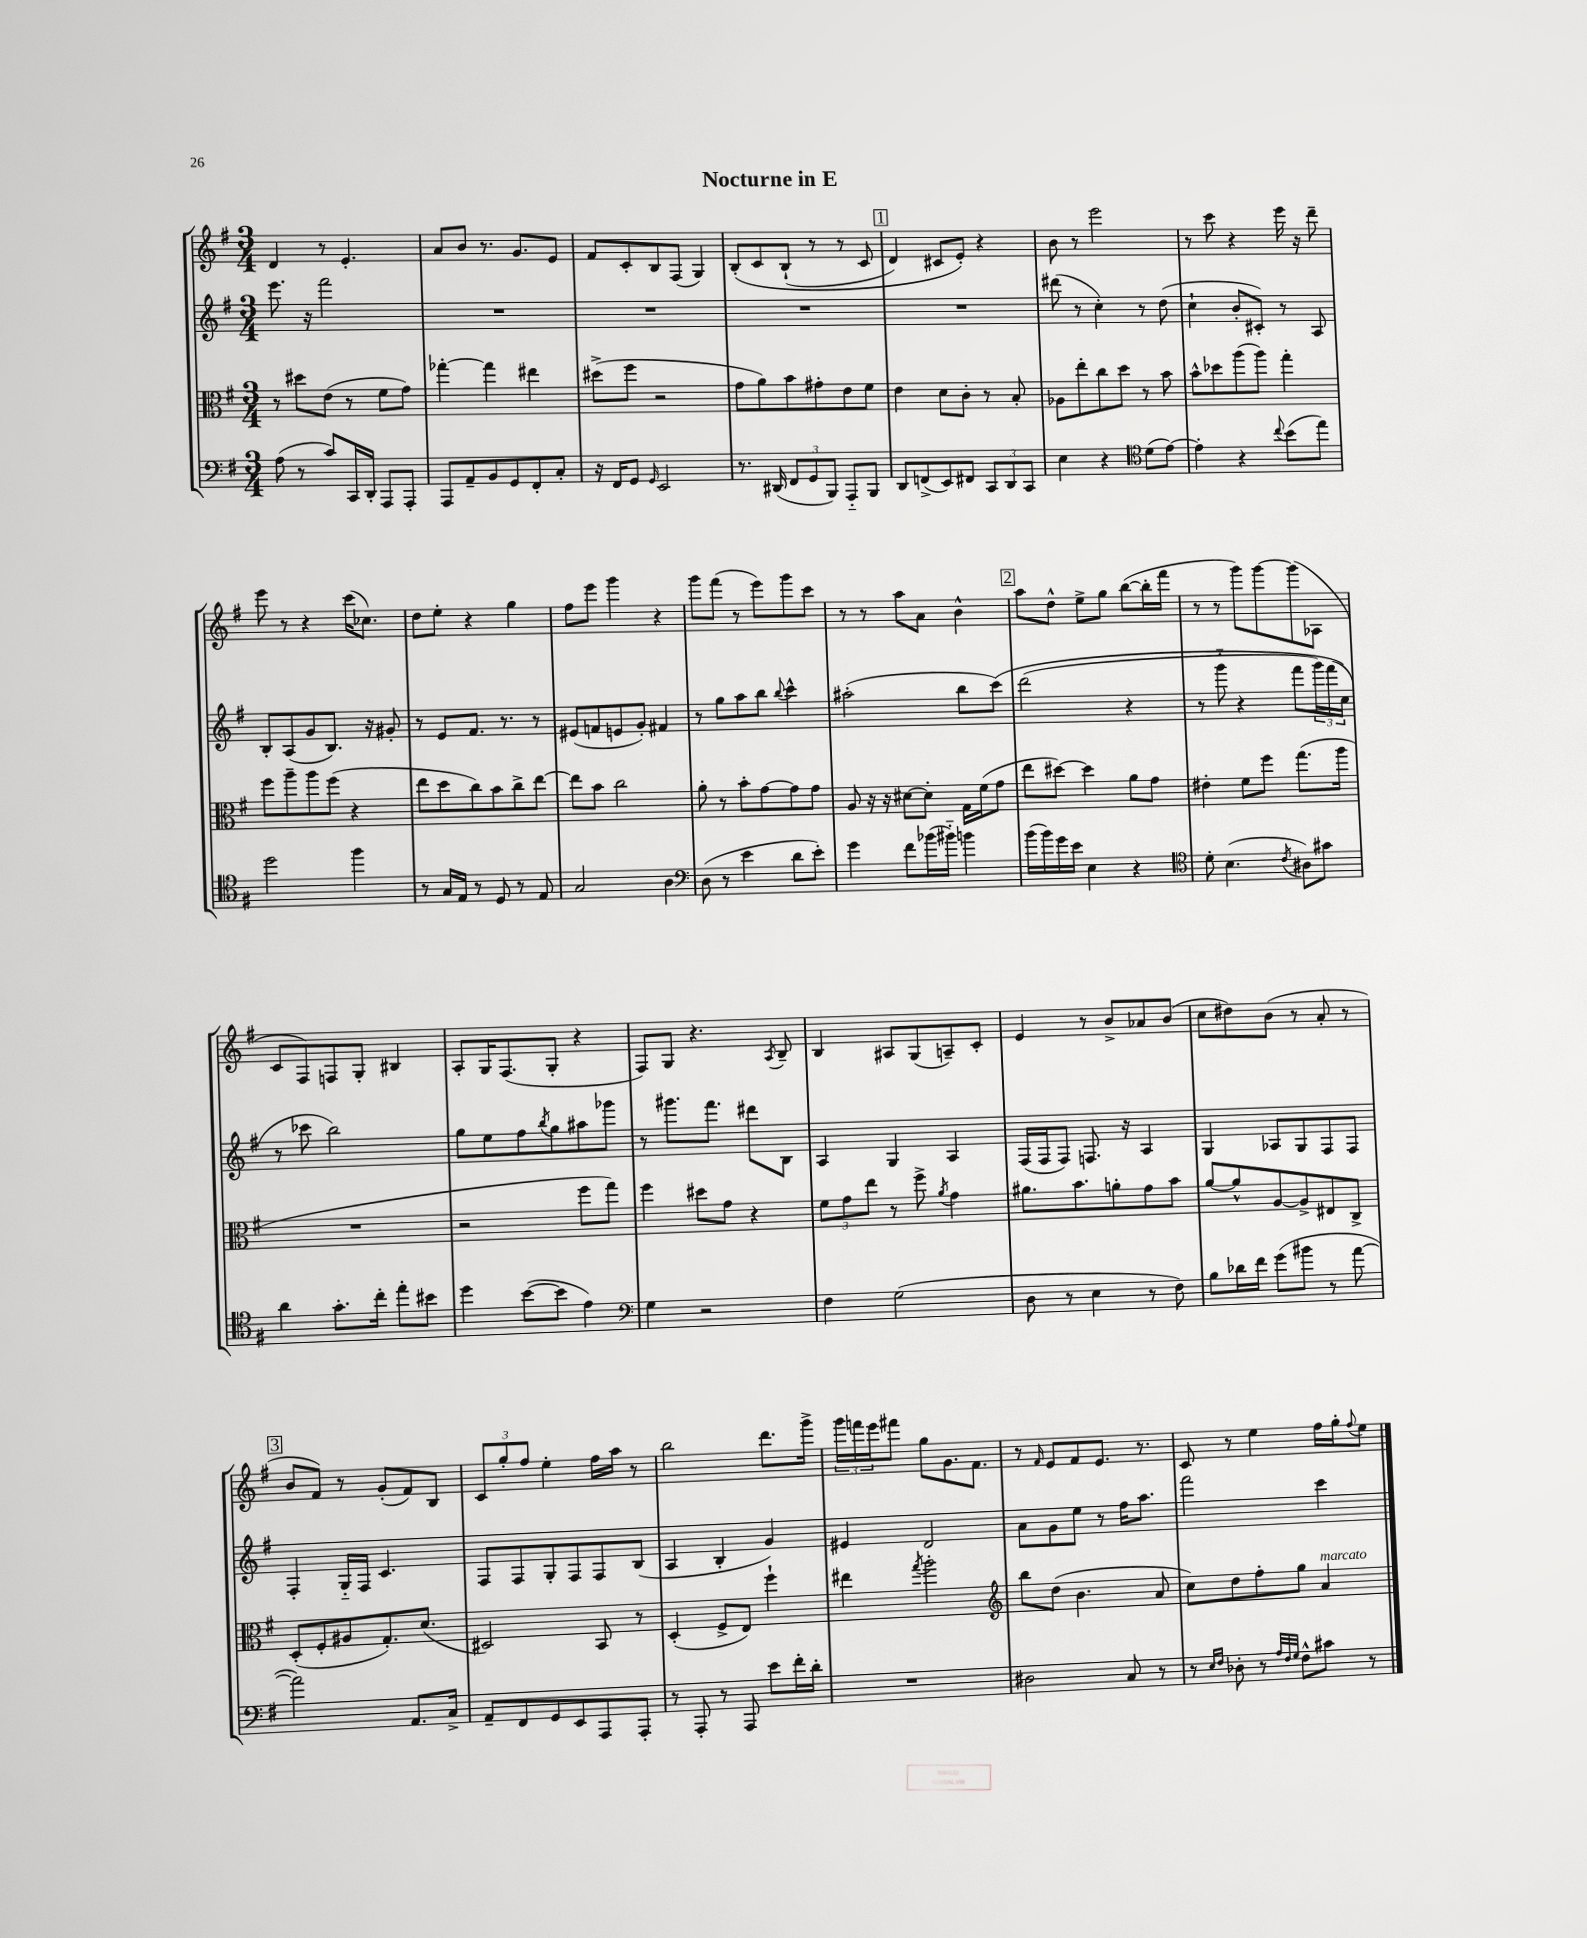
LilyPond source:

\header { title = "Nocturne in E" }
<<
\new StaffGroup <<
\new Staff = "s0" {
    \clef treble \key g \major \numericTimeSignature \time 3/4
    d'4 r8 e'4.-. |
    a'8 b'8 r8. g'8. e'8 |
    fis'8 c'8-. b8 fis8( g4) |
    b8-.\( c'8 b8-!( r8 r8 c'8 |
    \mark \markup { \box "1" } d'4) cis'8 e'8-.\) r4 |
    b'8 r8 e'''2 |
    r8 c'''8 r4 e'''16 r16 d'''8-- |
    e'''8 r8 r4 c'''16( ces''8.) |
    d''8 e''8-. r4 g''4 |
    fis''8 e'''8 g'''4 r4 |
    g'''8 fis'''8( r8 e'''8) g'''8 c'''8 |
    r8 r8 a''8 a'8 b'4-^ |
    \mark \markup { \box "2" } a''8 d''8-^ e''8-> g''8 b''8~( b''16-. fis'''16 |
    r8 r8 g'''8) g'''8~ g'''8( aes8 |
    c'8 fis8) f8 g8-. bis4 |
    a8-. g16 fis8.( g8-. r4 |
    fis8) g8 r4. \acciaccatura { a8 } b8-- |
    b4 ais8 g8( a8--) c'8-. |
    e'4 r8 b'8-> aes'8 b'8( |
    c''8 dis''8) b'8( r8 a'8-. r8 |
    \mark \markup { \box "3" } b'8 fis'8) r8 g'8-.( fis'8) b8 |
    \tuplet 3/2 { c'8 g''8-. fis''8 } e''4-. fis''16 a''16 r8 |
    b''2 d'''8. g'''16-> |
    \tuplet 3/2 { g'''16 f'''16 e'''16 } fis'''8 g''8 g'8. fis'8. |
    r8 \grace { fis'16 } e'8 fis'8 e'8. r8. |
    c'8 r8 e''4 fis''16 g''16-. \appoggiatura { fis''8 } e''8 \bar "|." |
}
\new Staff = "s1" {
    \clef treble \key g \major \numericTimeSignature \time 3/4
    e'''8. r16 fis'''2 |
    R2. |
    R2. |
    R2. |
    \mark \markup { \box "1" } R2. |
    dis'''8( r8 c''4-.) r8 d''8( |
    c''4-! b'8-. cis'8-.) r8 a8 |
    b8-. a8( g'8 b8.) r16 gis'8-. |
    r8 e'8 fis'8. r8. r8 |
    eis'8( f'8 e'8 g'8-.) fis'4 |
    r8 g''8 a''8 b''8 \appoggiatura { b''8 } c'''4-^ |
    ais''2-.( b''8 c'''8)\( |
    \mark \markup { \box "2" } d'''2( r4 |
    r8 g'''8-_ r4 fis'''8 \tuplet 3/2 { g'''16) fis'''16( c''16\) } |
    r8 ces'''8 b''2) |
    g''8 e''8 fis''8 \acciaccatura { b''8 } g''8 ais''8 ges'''8 |
    r8 gis'''8. fis'''8. dis'''8 b8 |
    a4 g4 a4 |
    fis16( fis16 fis8) f8. r16 a4 |
    g4 aes8 g8 fis8 fis8 |
    \mark \markup { \box "3" } fis4-. g16-_ fis16 c'4. |
    fis8 fis8 g8-. fis8 fis8 b8( |
    a4 b4-. g'4) |
    eis'4 d'2 |
    a'8 g'8 e''8 r8 fis''16 a''8. |
    fis'''2 c'''4 \bar "|." |
}
\new Staff = "s2" {
    \clef alto \key g \major \numericTimeSignature \time 3/4
    r8 dis''8 e'8( r8 fis'8 g'8) |
    ges''4~-. ges''4 eis''4 |
    dis''8->( fis''8 r2 |
    g'8 a'8) b'8 gis'8-. e'8 fis'8 |
    \mark \markup { \box "1" } e'4 d'8 c'8-. r8 b8-. |
    aes8 e''8-. c''8 d''8 r8 b'8 |
    b'8-^ des''8 a''8( a''8) g''4-. |
    fis''8 a''8-- a''8 fis''8( r4 |
    e''8 d''8 c''8) b'8 c''8-> e''8~ |
    e''8 b'8 c''2 |
    a'8-. r8 b'8-. g'8~ g'8 g'8 |
    a8 r16 r16 dis'8~ dis'8-. g16 fis'16( g'8 |
    \mark \markup { \box "2" } e''8 dis''8~) dis''4 a'8 g'8 |
    eis'4-. fis'8 fis''8 g''8.( a''16 |
    R2. |
    r2 fis''8 g''8) |
    fis''4 dis''8 g'8 r4 |
    \tuplet 3/2 { fis'8 g'8 e''8 } r8 fis''8-> \acciaccatura { a'8 } g'4 |
    ais'8. b'8. a'8-. g'8 b'8 |
    a'8~ a'8-^ a8~ a8-> eis8 c8-> |
    \mark \markup { \box "3" } d8-.( fis8-. ais8 g8.-.) d'8.( |
    dis2) b,8 r8 |
    d4-.( fis8-> e8) fis''4-! |
    eis''4 \acciaccatura { g''8 } a''2-. |
    \clef treble b''8 d''8( b'4. a'8 |
    c''8) d''8 fis''8-. g''8 a'4^\markup { \italic "marcato" } \bar "|." |
}
\new Staff = "s3" {
    \clef bass \key g \major \numericTimeSignature \time 3/4
    a8( r8 c'8) c,16 d,16-. a,,8 a,,8-. |
    a,,8 a,8-- b,8 g,8 fis,8-. c8-. |
    r16 fis,16 g,8 \grace { g,16 } e,2 |
    r8. dis,16( \tuplet 3/2 { fis,8 g,8 b,,8) } a,,8-_ b,,8 |
    \mark \markup { \box "1" } d,8 f,8->( e,8) fis,8 \tuplet 3/2 { c,8 d,8 c,8 } |
    e4 r4 \clef tenor d'8( e'8~) |
    e'4-. r4 \appoggiatura { c''8 } b'8( e''8) |
    d''2 fis''4 |
    r8 g16 e16 r8 d8 r8 e8 |
    g2 a4 |
    \clef bass d8( r8 e'4 d'8 e'8-.) |
    g'4 fis'8 bes'16( bis'16-_) b'4 |
    \mark \markup { \box "2" } b'16( b'16) g'16 e'16 e4 r4 |
    \clef tenor d'8-. b4.( \acciaccatura { c'8 } ais8) gis'8 |
    a'4 g'8.-. c''16-. e''8-. bis'8 |
    d''4 b'8~( b'8 e'4) |
    \clef bass g4 r2 |
    fis4 g2( |
    d8 r8 e4 r8 fis8) |
    b8 des'16 fis'16 g'8( bis'8 r8 a'8~ |
    \mark \markup { \box "3" } a'2) a,8. c16-> |
    a,8-- fis,8 g,8 e,8 a,,8 a,,8-. |
    r8 a,,8-. r8 a,,8 e'8 fis'16-. d'16-. |
    R2. |
    dis2 c8 r8 |
    r8 \grace { e16 fis16 } des8-. r8 \grace { a32 fis32 g32 } fis8-^ cis'8 r8 \bar "|." |
}
>>
>>
\layout { \context { \Score \remove "Bar_number_engraver" } }
